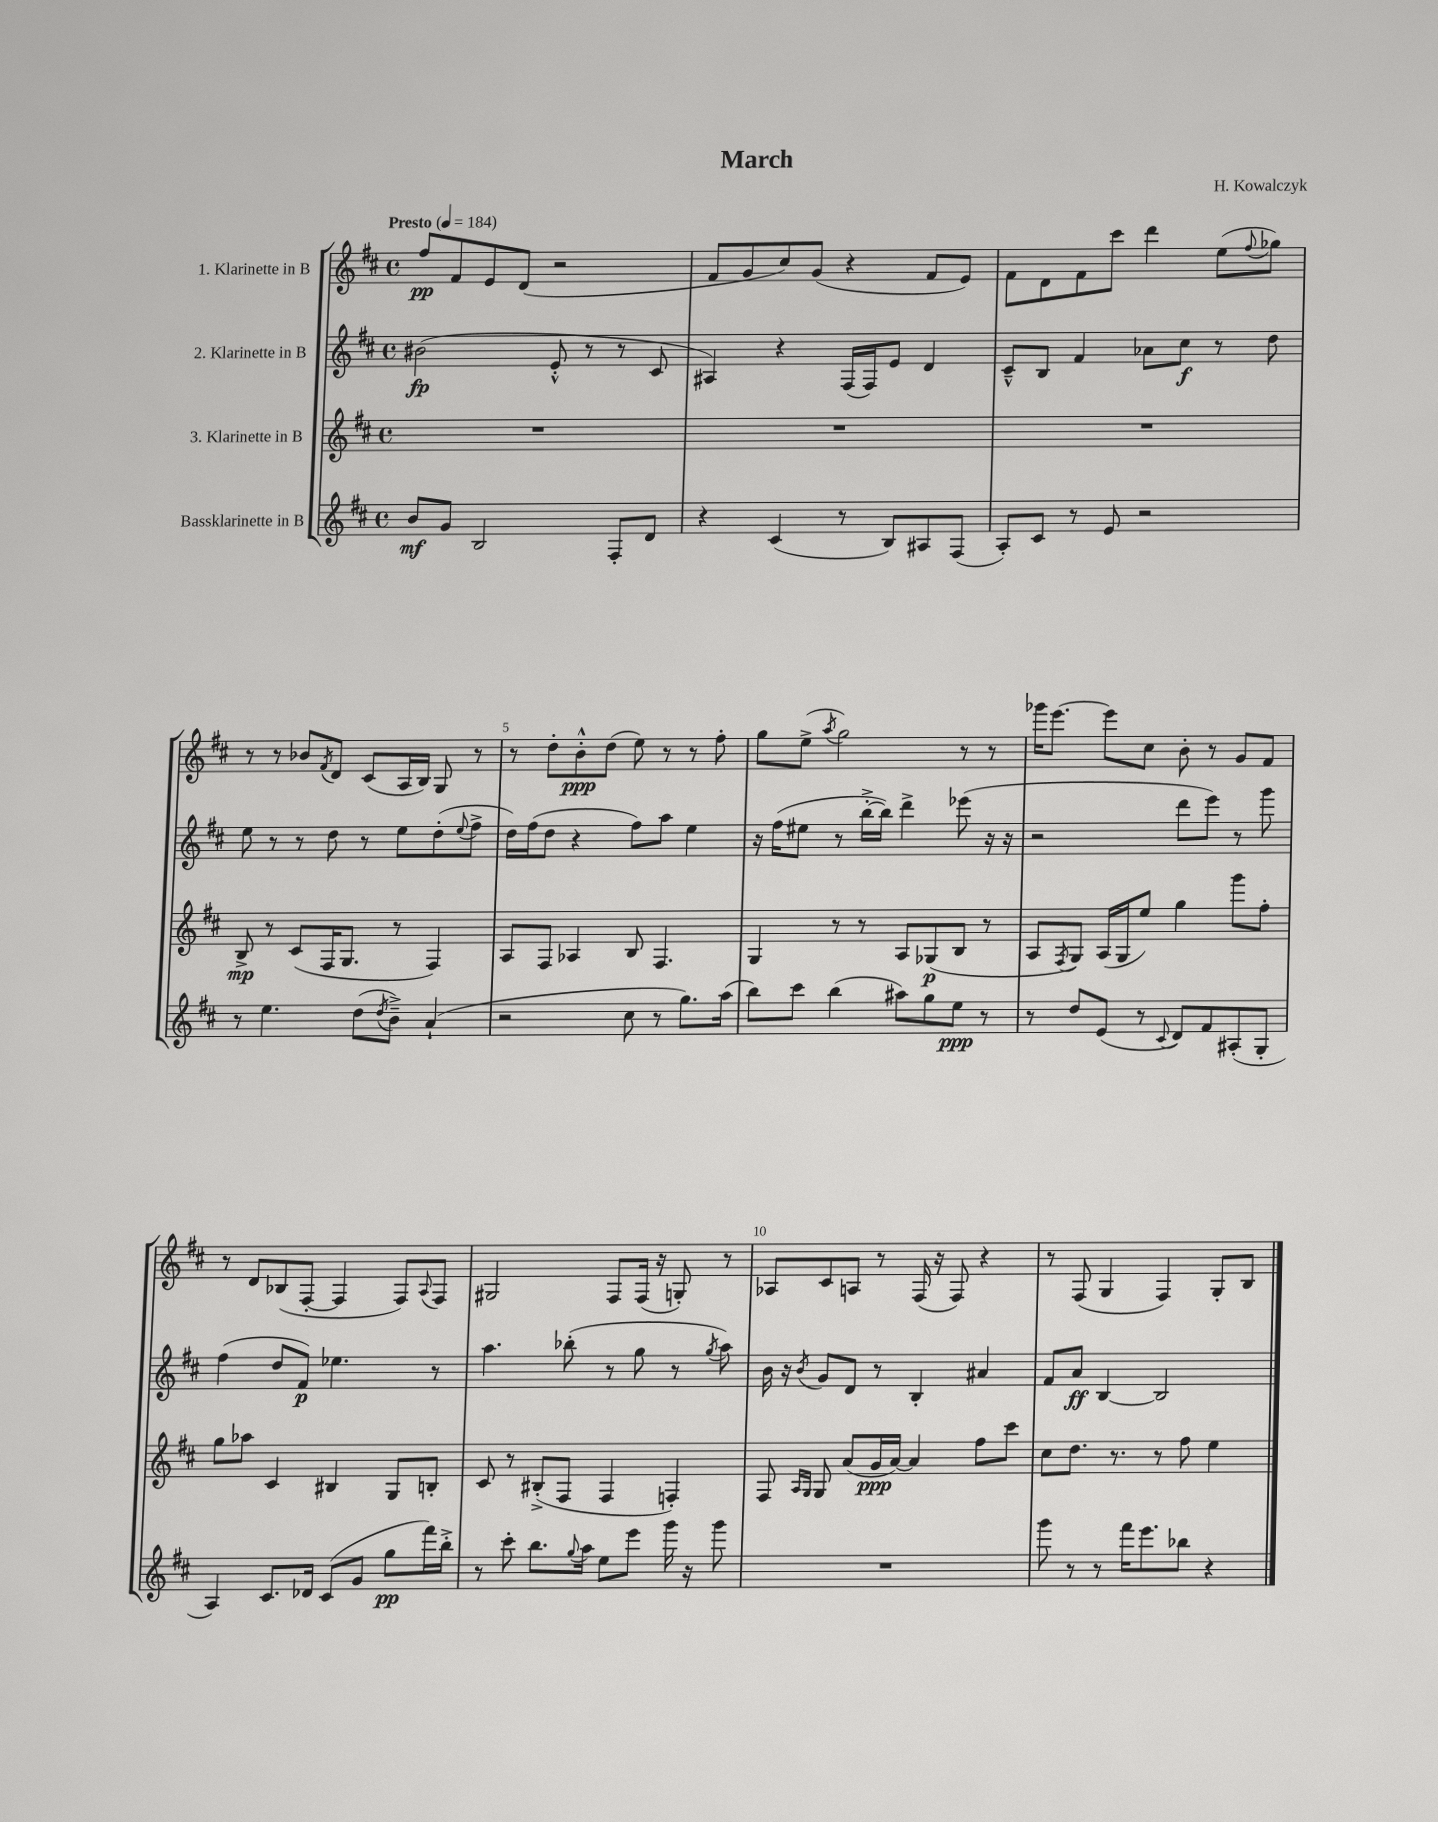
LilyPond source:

\header { title = "March" composer = "H. Kowalczyk" }
<<
\new StaffGroup <<
\new Staff = "s0" \with { instrumentName = "1. Klarinette in B" } {
    \clef treble \key d \major \defaultTimeSignature \time 4/4 \tempo "Presto" 4 = 184
    fis''8\pp fis'8 e'8 d'8( r2 |
    fis'8 g'8 cis''8) g'8( r4 fis'8 e'8) |
    fis'8 d'8 fis'8 cis'''8 d'''4 e''8( \appoggiatura { fis''8 } ges''8) |
    r8 r8 bes'8 \acciaccatura { fis'8 } d'8 cis'8( a16 b16) g8 r8 |
    r8 d''8-. b'8-.-^\ppp d''8( e''8) r8 r8 fis''8-. |
    g''8 e''8->( \acciaccatura { a''8 } g''2) r8 r8 |
    ges'''16 e'''8.~ e'''8 cis''8 b'8-. r8 g'8 fis'8 |
    r8 d'8 bes8( fis8~-. fis4 fis8) \appoggiatura { a8 } fis8 |
    gis2 fis8 fis16( r16 g8-.) r8 |
    aes8 cis'8 a8 r8 fis16( r16 fis8) r4 |
    r8 fis8( g4 fis4) g8-. b8 \bar "|." |
}
\new Staff = "s1" \with { instrumentName = "2. Klarinette in B" } {
    \clef treble \key d \major \defaultTimeSignature \time 4/4
    bis'2\fp( e'8-.-^ r8 r8 cis'8 |
    ais4) r4 fis16( fis16) e'8 d'4 |
    cis'8---^ b8 fis'4 aes'8 cis''8\f r8 d''8 |
    e''8 r8 r8 d''8 r8 e''8 d''8-.( \appoggiatura { e''8 } fis''8-> |
    d''16) fis''16( d''8 r4 fis''8) a''8 e''4 |
    r16 fis''16( eis''8 r8 b''16~-.-> b''16) d'''4-> ees'''8( r16 r16 |
    r2 d'''8 e'''8) r8 g'''8 |
    fis''4( d''8 fis'8\p) ees''4. r8 |
    a''4. bes''8-.( r8 g''8 r8 \acciaccatura { g''8 } a''8) |
    b'16 r16 \acciaccatura { b'8 } g'8 d'8 r8 b4-. ais'4 |
    fis'8 a'8\ff b4~ b2 \bar "|." |
}
\new Staff = "s2" \with { instrumentName = "3. Klarinette in B" } {
    \clef treble \key d \major \defaultTimeSignature \time 4/4
    R1 |
    R1 |
    R1 |
    b8->\mp r8 cis'8( fis16 g8. r8 fis4) |
    a8 fis8 aes4 b8 fis4. |
    g4 r8 r8 a8 ges8\p( b8 r8 |
    a8 \acciaccatura { fis8 } g8) a16( g16 e''8) g''4 g'''8 fis''8-. |
    g''8 aes''8 cis'4 bis4 g8 b8-. |
    cis'8 r8 bis8-.->( fis8 fis4 f4-.) |
    fis8 \grace { a16 g16 } g8 a'8( g'16\ppp a'16~) a'4 fis''8 cis'''8 |
    cis''8 d''8. r8. r8 fis''8 e''4 \bar "|." |
}
\new Staff = "s3" \with { instrumentName = "Bassklarinette in B" } {
    \clef treble \key d \major \defaultTimeSignature \time 4/4
    b'8\mf g'8 b2 fis8-. d'8 |
    r4 cis'4( r8 b8) ais8 fis8( |
    a8-.) cis'8 r8 e'8 r2 |
    r8 e''4. d''8( \acciaccatura { d''8 } b'8--->) a'4-!( |
    r2 cis''8 r8 g''8.) a''16( |
    b''8) cis'''8 b''4( ais''8) g''8 e''8\ppp r8 |
    r8 d''8 e'8( r8 \appoggiatura { cis'8 } d'8) fis'8 ais8-.( g8-. |
    a4) cis'8. des'16 cis'8( g'8 g''8\pp fis'''16) b''16-.-> |
    r8 cis'''8-. b''8. \appoggiatura { g''8 } a''16 e''8 e'''8 g'''16 r16 g'''8 |
    R1 |
    g'''8 r8 r8 fis'''16 e'''8. bes''8 r4 \bar "|." |
}
>>
>>
\layout { \context { \Score \override BarNumber.break-visibility = ##(#f #t #t) barNumberVisibility = #(every-nth-bar-number-visible 5) } }
